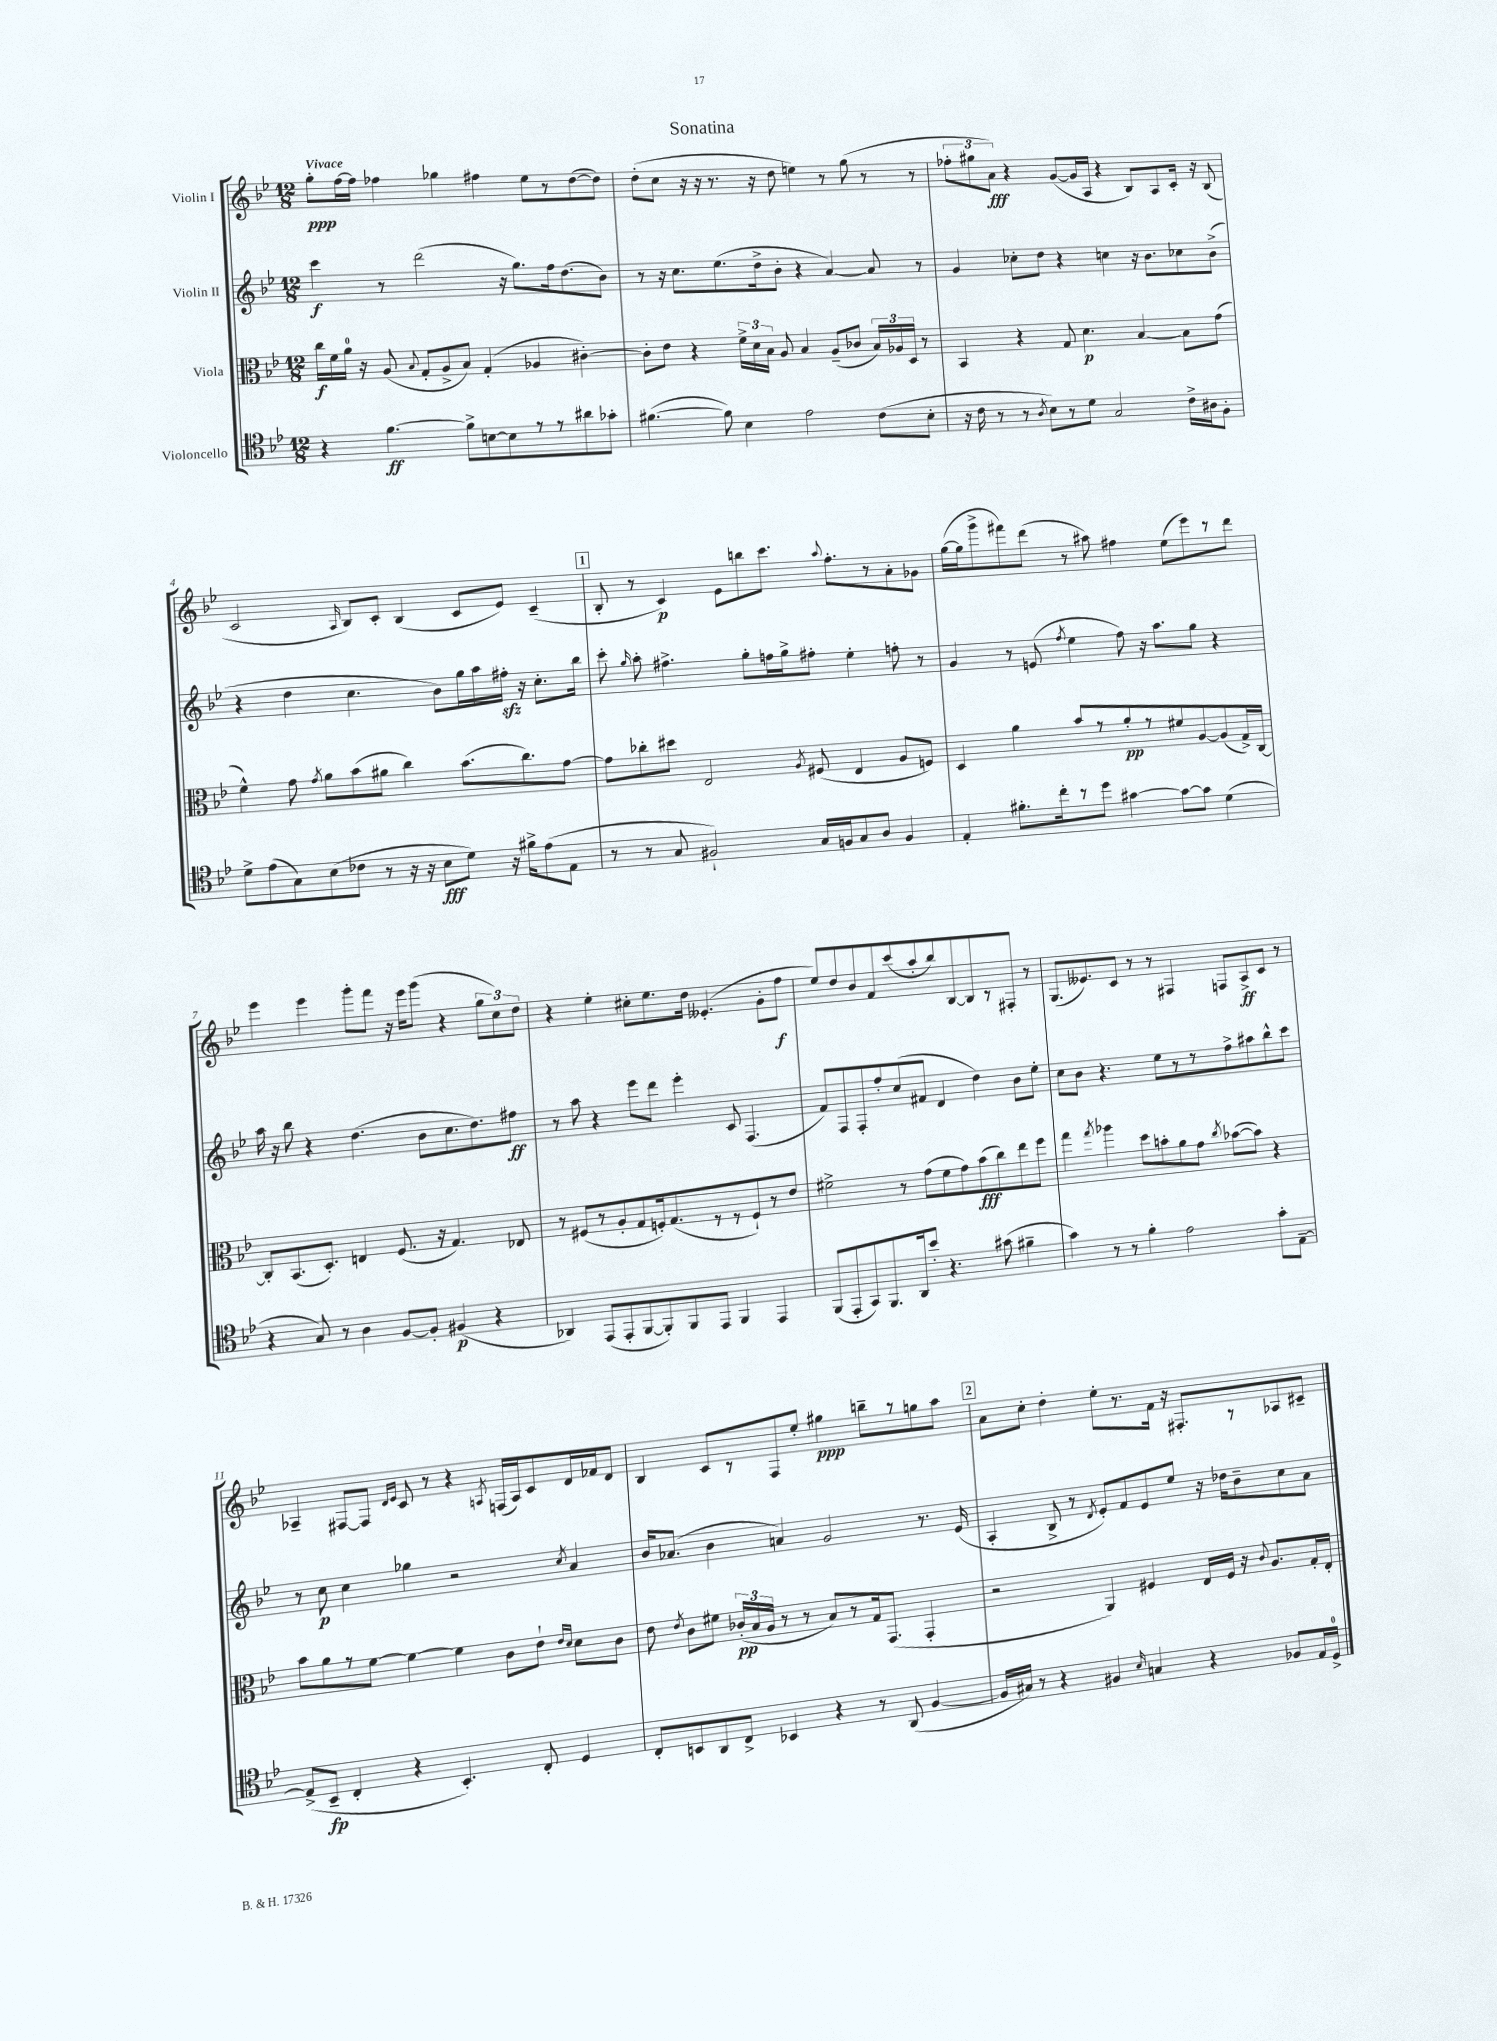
\header { title = "Sonatina" }
<<
\new StaffGroup <<
\new Staff = "s0" \with { instrumentName = "Violin I" } {
    \clef treble \key bes \major \numericTimeSignature \time 12/8 \tempo "Vivace"
    \autoBeamOff g''8[-.\ppp f''16~ f''16] fes''4 ges''4 fis''4 ees''8[ r8 d''8~( d''8]) |
    d''8[-.( c''8] r16 r16 r8. r16 d''8 e''4) r8 g''8( r8 r8 |
    \tuplet 3/2 { fes''8[-. gis''8 a'8]\fff) } r4 g'8[~( g'16 a16] r4 bes8[) a8 c'16]-. r16 bes8( |
    c'2 \grace { a16 } bes8[) c'8]-. bes4( c'8[ ees'8]) c'4--( |
    \mark \markup { \box "1" } bes8-. r8 c'4\p) ees'8[ b''8 c'''8.] \appoggiatura { a''8 } f''8.[-. r8 a'8-. ges'8] |
    g''16[~( g''16 g'''8-> fis'''8) d'''8]( r8 ais''8) fis''4 ees''8[( ees'''8) r8 d'''8] |
    ees'''4 ees'''4 g'''8[-. f'''8] r16 ees'''16[ g'''8]( r4 \tuplet 3/2 { g''8[ c''8) d''8] } |
    r4 ees''4-. cis''8[-. ees''8. d''16] eeses'4.-.( g'8[-. f''8]\f |
    ees''8[) d''8 bes'8 f'8 c'''8( a''8-. bes''8) bes8~ bes8 r8 fis8]-. r8 |
    g8.[( eeses'8.) c'8] r8 r8 fis4 f8[ a8->\ff c'8] r8 |
    aes4-- fis8[~ fis8] \grace { d'16[ ees'16] } c'8 r8 r4 \acciaccatura { a8 } f16[( a16) c'8 d'16 fes'16 d'8] |
    bes4 c'8[ r8 f8 ees''8]-. gis''4\ppp b''8[-- r8 g''8 a''8] |
    \mark \markup { \box "2" } a'8[ c''8]-. d''4-. ees''8[-. r8. f'16] r16 fis8.[-. r8 aes8 cis'8]-- \bar "|." |
}
\new Staff = "s1" \with { instrumentName = "Violin II" } {
    \clef treble \key bes \major \numericTimeSignature \time 12/8
    \autoBeamOff c'''4\f r8 d'''2( r16 g''8.[) f''16 d''8.( bes'8]) |
    r8 r16 c''8.[ ees''8.( d''16-> bes'8]-. r4 a'4~) a'8 r8 |
    g'4 ces''8[-. d''8] r4 c''4 r16 bes'8.[ ces''8 bes'8]->( |
    r4 d''4 c''4. bes'8[) g''16 a''16 fis''16]-.\sfz r16 c''8.[-. bes''16] |
    \mark \markup { \box "1" } c'''8-. \grace { g''16 } a''8-. fis''4.-> g''8[-. f''16 g''16-> fis''8]-. ees''4-. f''8-. r8 |
    g'4 r8 e'8( \acciaccatura { f''8 } ees''4 f''8) r16 a''8.[ g''8] r4 |
    a''16 r16 bes''8 r4 d''4.( bes'8[ c''8. d''8.) fis''8]\ff |
    r8 a''8 r4 ees'''8[ d'''8] ees'''4-. c'8 f4.( |
    f'8[) f8 f8-. f''8-. c''8( fis'8] d'4 d''4) bes'8[ ees''8]-. |
    c''8[ bes'8] r4. ees''8[ r8 r8 f''8-> ais''8 bes''8-^ c'''8] |
    r8 c''8\p c''4 ges''4 r2 \acciaccatura { c''8 } a'4 |
    bes'16[ aes'8.]( bes'4 a'4) g'2 r8. ees'16( |
    \mark \markup { \box "2" } a4-. bes8-> r8 \acciaccatura { d'8 } ees'8[-.) f'8 ees'8 ees''8] r16 des''16[ bes'8-- c''8 a'8] \bar "|." |
}
\new Staff = "s2" \with { instrumentName = "Viola" } {
    \clef alto \key bes \major \numericTimeSignature \time 12/8
    \autoBeamOff c''16[\f f'16 a'16]-0 r16 a8( \appoggiatura { bes8 } g8[-. a8-> bes8]) g4-.( aes4 cis'4~-.) |
    cis'8[-. ees'8] r4 \tuplet 3/2 { f'16[-> d'16 bes16] } a8 bes4 a8[--( ces'8] \tuplet 3/2 { bes16[) aes16 d16] } r8 |
    bes,4 r4 g8 d'4.\p bes4~ bes8[ g'8]( |
    f'4-^) g'8 \acciaccatura { g'8 } a'8[ bes'8( ais'8] c''4) bes'8.[( c''8.) g'8]~ |
    \mark \markup { \box "1" } g'8[ ces''8-. dis''8] ees2 \acciaccatura { a8 } fis8( ees4 a8[ f8]) |
    d4 a'4 bes'8[ r8 a'8-.\pp r8 fis'8 a8~ a8( g16->) c16]~ |
    c8[-. bes,8.( d8.]-.) e4 f8.( r16 g4.) ees8 |
    r8 fis8[( r8 a8-. g8 f16-.) g8.( r8 r8 f8-!) r8 ees'8] |
    fis'2-> r8 g'8[( fis'8 g'8) bes'8\fff( c''8) ees''8 f''8] |
    g''4 \acciaccatura { g''8 } aes''4 d''8[ b'8-. a'8 g'8] \acciaccatura { c''8 } bes'8[~( bes'8]) r4 |
    bes'8[ a'8 r8 f'8]~ f'4~ f'4 c'8[ ees'8]-! \grace { ees'16[ d'16] } d'8[ c'8] |
    ees'8 \acciaccatura { ees'8 } c'8[ fis'8] \tuplet 3/2 { ces'16[-.\pp( bes16 a16] } r8 r8 bes8[) r8 g16 g,8.]( g,4-. |
    \mark \markup { \box "2" } r2 a,4) fis4 ees16[ fis16] r16 \appoggiatura { c'8 } a8.[ g16-. ees16]-. \bar "|." |
}
\new Staff = "s3" \with { instrumentName = "Violoncello" } {
    \clef tenor \key bes \major \numericTimeSignature \time 12/8
    \autoBeamOff r4 f'4.~\ff f'8[-> b8~ b8 r8 r8 ais'8 ges'8]-. |
    fis'4.~( fis'8) bes4 ees'2 c'8[( bes8]-. |
    r16 c'16 r8 r8 \acciaccatura { a8 } bes8[) r8 d'8] g2 c'16[-> ais16 f8]-. |
    d'8[-> ees'8( g8) bes8( ces'8] r8 r16 r16 bes8[\fff d'8]) r16 fis'16[-> ees'8( ees8] |
    \mark \markup { \box "1" } r8 r8 g8 fis2-!) g16[ f16 g8 a8] f4 |
    ees4-. fis'8.[-. c''16-. r8 d''8] gis'4~ gis'8[~ gis'8] d'4( |
    r4 g8) r8 a4 f8[~ f8]-. fis4\p( r4 |
    aes,4) ees,8[( ees,8-. f,8~ f,8-.) f,8 ees,8] f,4 ees,4 |
    f,8[( ees,8-. g,8) f,8. a,16 bes'8]-. r4. gis'8( fis'4-- |
    g'4) r8 r8 f'4-. ees'2 g'8[-. ees8]~-- |
    ees8[->( bes,8]--\fp c4-. r4 bes,4.-.) c8-. d4 |
    c8[-. b,8 a,8 c8]-> bes,4 r4 r8 a,8( f4~ |
    \mark \markup { \box "2" } f16[ gis16]) r8 r4 fis4 \grace { bes16 } g4 r4 fes8[ ees16 d16]-0-> \bar "|." |
}
>>
>>
